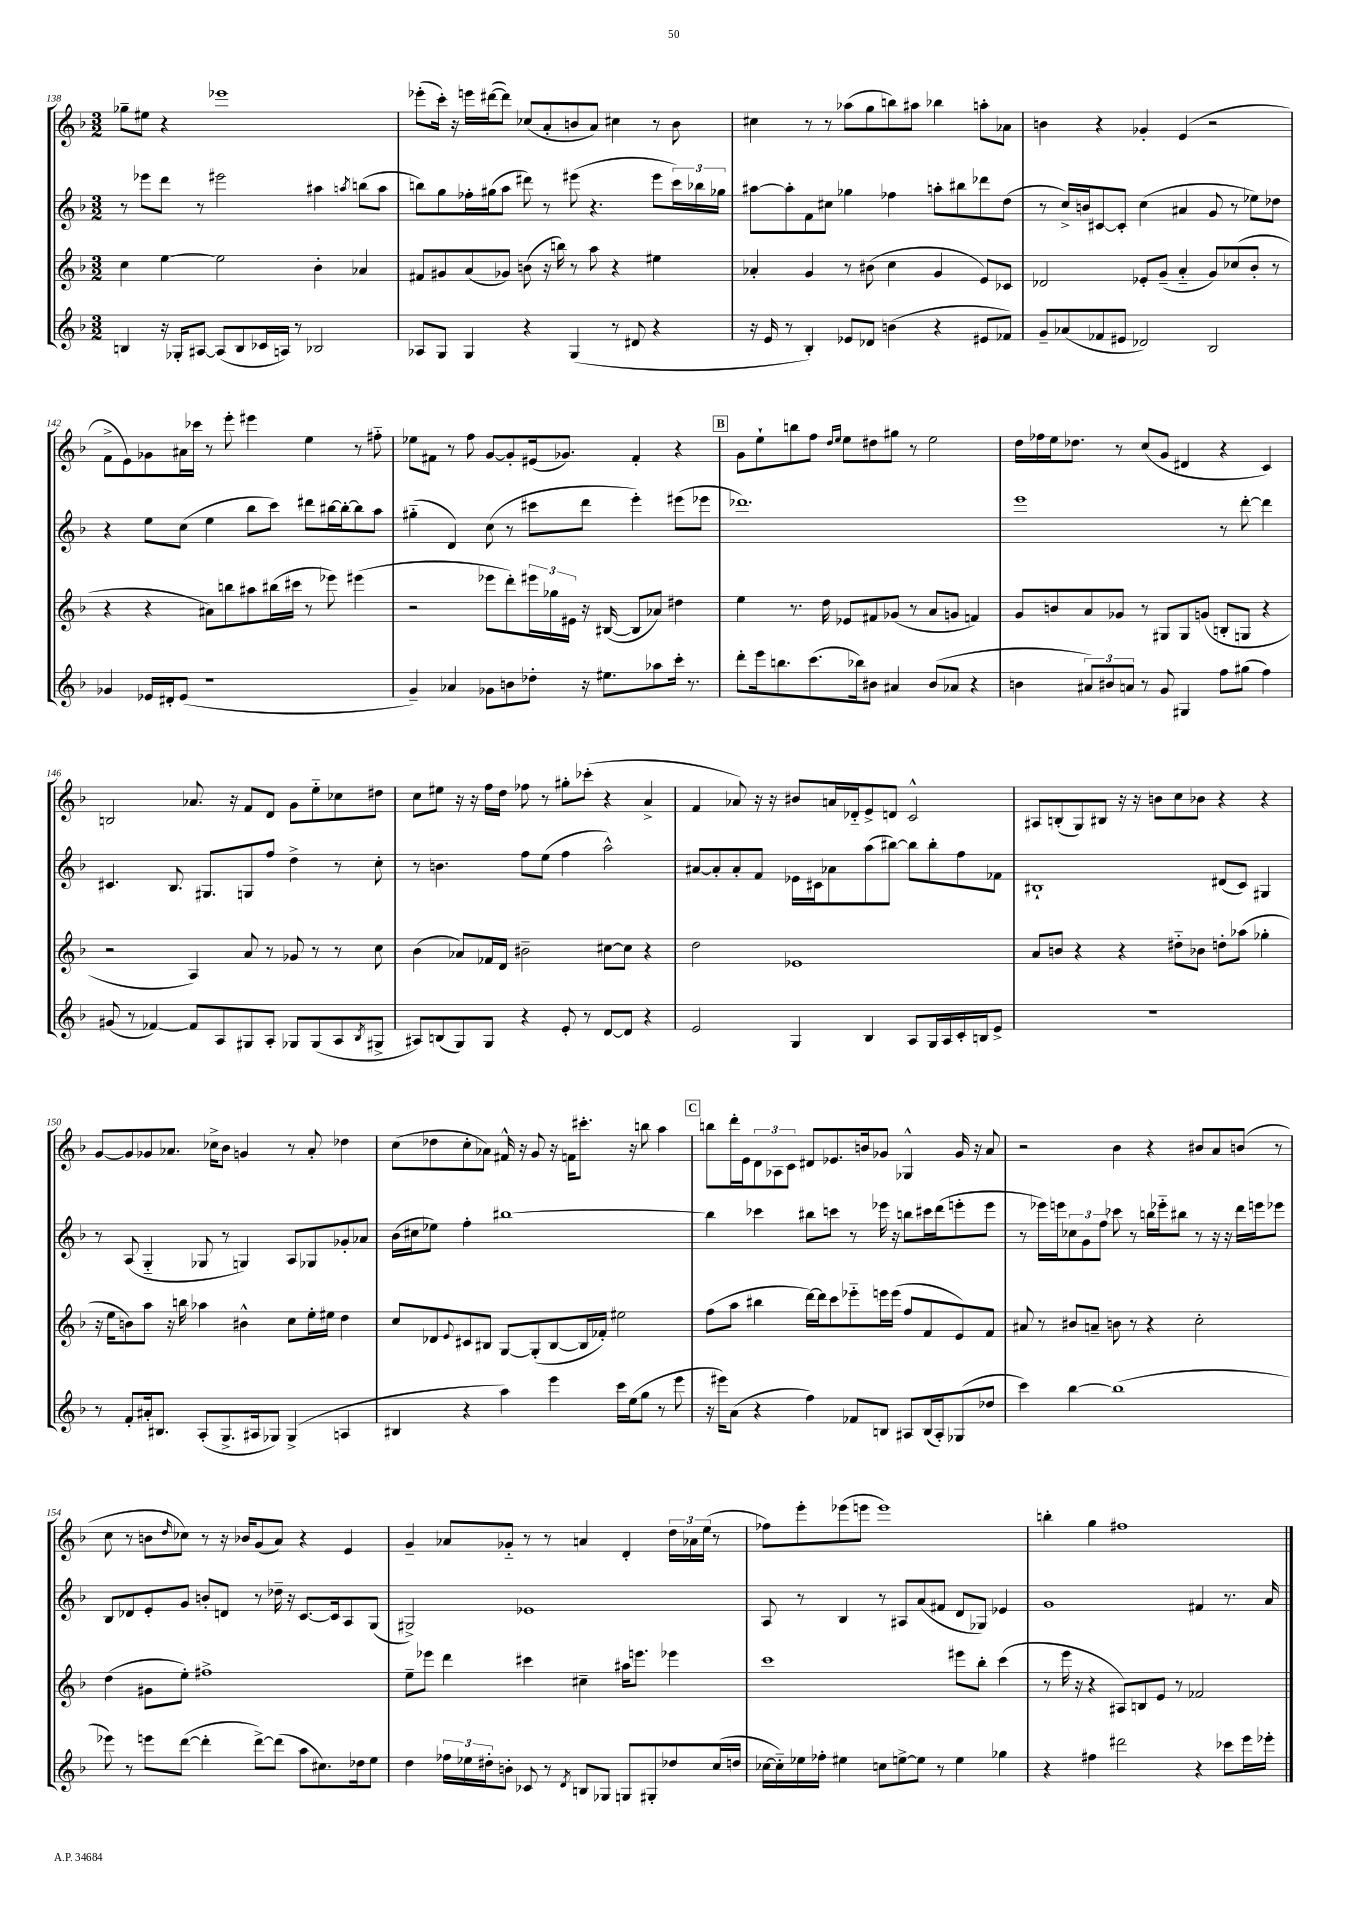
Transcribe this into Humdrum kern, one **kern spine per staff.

**kern	**kern	**kern	**kern
*staff4	*staff3	*staff2	*staff1
*clefG2	*clefG2	*clefG2	*clefG2
*k[b-]	*k[b-]	*k[b-]	*k[b-]
*M3/2	*M3/2	*M3/2	*M3/2
4B	4cc	8r	8gg-~
.	.	8eee-	8ee#
16r	[4ee	8ddd	4r
16G-'	.	.	.
[8A#	.	8r	.
(8A#]	2ee]	2eee#	1eee-
8B	.	.	.
16c-	.	.	.
16A)	.	.	.
8r	.	.	.
2B-	4b-'	4aa#	.
.	.	8qaa	.
.	4a-	(8bb	.
.	.	8aa	.
=	=	=	=
8A-	8f#	8bb)	(8eee-'
8G	8g#	8gg	16ccc')
.	.	.	16r
4G	(8a	16ff-'	16eee
.	.	(16gg#	([16ddd#
.	8g-)	8aa	8ddd#])
4r	(8b	8ddd#)	(8cc-
.	16r	8r	8a'
.	16bb)	.	.
(4G	8r	(8eee#	8b
.	8aa	4.r	8a)
8r	4r	.	4cc#
8d#	.	.	.
4r	4ee#	8eee#	8r
.	.	24ccc)	8b
.	.	24bb-	.
.	.	24gg-	.
=	=	=	=
16r	4a-'	[8aa#	4cc#
16e	.	.	.
8r	.	8aa#']	.
4B-')	4g	8f	8r
.	.	8cc#	8r
8e-	8r	4gg-	(8aa-
8d-	(8b#	.	8gg
(4b	4cc	4ff-	8bb)
.	.	.	8aa#
4r	4g	8aa'	4bb-
.	.	8bb#	.
8e#	8e)	8ddd-	8aa'
8f-)	8c-	(8dd	8a-
=	=	=	=
8g~	2d-	8r	4b
(8a-	.	16cc^)	.
.	.	16b	.
8f-	.	[8c#	4r
8e#	.	8c#']	.
2d-)	8e-'	(4cc	4g-'
.	(8g~	.	.
.	4a'~	4a#	(4e
2B-	8g)	8g	2r
.	(8cc-	8r	.
.	8b-'	8ee-)	.
.	8r	8dd-	.
=	=	=	=
4g-	4r	4r	8f^
.	.	.	8e)
16e-	4r	8ee	8g-
16d#'	.	.	.
(8e-	.	(8cc	16a#
.	.	.	16ccc-
1r	8a#)	4ee	8r
.	8bb	.	8eee'
.	8aa#	8bb-	4eee#
.	(16bb#	8ccc)	.
.	16ccc#	.	.
.	8r	8ddd#	4ee
.	8eee-)	[16bb#	.
.	.	16bb#'_	.
.	(4eee#	8bb#]	8r
.	.	8aa	8ff#'~
=	=	=	=
4g~)	2r	(4gg#'~	8ee-
.	.	.	8f#
4a-	.	4d)	8r
.	.	.	8ff
8g-	8eee-	(8cc	[8g
8b	8ddd')	8r	8g']
8dd-'	24eee#	8ccc#	(16e#
.	24gg-	.	.
.	.	.	8.g-)
.	24e#	.	.
16r	16r	8ddd	.
8.ee#	([16B#	.	.
.	8B#]	4eee')	4f#'
8aa-	8a-)	.	.
16ccc'	4dd#	(8eee#	4r
8.r	.	.	.
.	.	8eee-	.
=	=	=	=
8ddd'	4ee	1.ddd-)	8g
16eee	.	.	8ee`
8.bb	.	.	.
.	8.r	.	8bb
(8.ccc	.	.	8ff
.	16dd	.	.
.	.	.	16qqdd
.	.	.	16qqee
.	8e-	.	8ee
16bb-)	.	.	.
8b#	8f#	.	8dd#
4a#	(8g-	.	8gg#
.	8r	.	8r
(8b#	8a	.	2ee
8a-	8g	.	.
4r	4f)	.	.
=	=	=	=
4b	8g	1eee	16dd
.	.	.	16ff-
.	8b	.	16ee
.	.	.	8.dd-
12a#)	8a	.	.
12b#	.	.	.
.	8g-	.	8r
12a	.	.	.
8r	8r	.	(8cc
8g	8G#	.	8g
4G#	8G#	.	4d#
.	(8g	.	.
8ff	8B'	8r	4r
(8gg#	8G	[8ddd'	.
4ff)	4r	4ddd]	4c)
=	=	=	=
(8g#	2r	4.c#	2B
8r	.	.	.
[4f-)	.	.	.
.	.	8.B-	.
8f-]	4A)	.	8.a-
.	.	8.G#	.
8A	.	.	.
.	.	.	16r
8G#	8a	8G	8f
8A'	8r	8ff	8d
8G-	8g-	4dd^	8g
(8G-	8r	.	8ee'~
8A	8r	8r	8cc-
8qB-	.	.	.
8G#^	8cc	8cc'	8dd#
=	=	=	=
8A#)	(4b-	8r	8cc
(8B	.	4.b	8ee#
8G)	8a-)	.	16r
.	.	.	16r
8G	16f-	.	16ff
.	16d	.	16dd
4r	2b#~	8ff	8ff-
.	.	(8ee	8r
8e'	.	4ff	8gg#'
8r	.	.	(8ccc-'
[8d	[8cc#	2aa^^)	4r
8d]	8cc#]	.	.
4r	4r	.	4a^
=	=	=	=
2e	2dd	[8a#	4f
.	.	8a#']	.
.	.	8a#'	8a-)
.	.	8f	16r
.	.	.	16r
4G	1e-	16e-	8b#
.	.	16c#	.
.	.	8a-	16a
.	.	.	16d-'~
4B-	.	(8aa	8e^
.	.	[8bb#)	8d
8A	.	8bb#]	2c^^
16G	.	8bb#'	.
16A	.	.	.
16c'	.	8ff	.
16B	.	.	.
8e^	.	8f-	.
=	=	=	=
1.r	8a	1B#`	8A#
.	8b	.	(8B'
.	4r	.	8G)
.	.	.	8B#
.	4r	.	16r
.	.	.	16r
.	.	.	8b
.	8dd#'~	.	8cc
.	8b-	.	8b-
.	8dd'	(8d#	4r
.	(8aa-	8c)	.
.	4gg-'	4G#	4r
=	=	=	=
8r	16r	8r	[8g
.	16ee	.	.
8f'	8b)	(8A	8g]
16a#'	8aa	4G'~	8g-
8.B#	.	.	.
.	16r	.	8.a-
.	16bb	.	.
(8A'	4aa-	8G-	.
.	.	.	16cc-^
8.G^	.	8r	8b-
.	4b#^^	4G)	4g
16A#	.	.	.
8G-)	.	.	.
(4G-^	8cc	8A	8r
.	16ee'	8G-	8a-'
.	16ee#	.	.
4A	4dd	8g-'	4dd-
.	.	8a-	.
=	=	=	=
4B#	8cc	(16b-	(8cc
.	.	16cc#	.
.	8d-	8ee-)	8dd-
.	8qqe	.	.
4r	8c#	4ff'	8cc'
.	8B#	.	8a-)
4aa)	[8G	[1bb#	16f#^^
.	.	.	16r
.	(8G']	.	8g
4eee	[8B#	.	16r
.	.	.	16f
.	16B#]	.	8.ccc#'
.	16f-')	.	.
16ccc	2ee#	.	.
(16ee	.	.	16r
8gg	.	.	8bb
8r	.	.	4aa
8eee	.	.	.
=	=	=	=
16r	(8ff	4bb#]	8bb
16eee#)	.	.	.
(8a	8aa	.	16ddd'
.	.	.	16e
4r	4bb#	4ccc-	12d
.	.	.	12A-
.	.	.	12c
4ff)	[16ddd)	8bb#	8d#
.	16ddd]	.	.
.	8ccc	8ccc	8.e-
8f-	8eee-'~	8r	.
.	.	.	16b
8B	16eee	16eee-	8g-
.	(16eee	16r	.
8A#	8ff	8bb	4G-^^
(16B	8f	16ccc#	.
16A#')	.	(16ddd	.
(8G-	8e)	8eee'	16g-
.	.	.	16r
8dd-	8f	8eee	8a
=	=	=	=
4ccc)	8a#	8r	2r
.	8r	16eee-)	.
.	.	16eee	.
[4bb-	8b#	12cc-	.
.	.	12g	.
.	8a~	.	.
.	.	12ff	.
(1bb-]	8b	8ccc-	4b-
.	8r	8r	.
.	4r	16bb	4r
.	.	16eee-'~	.
.	.	8bb#	.
.	2cc'	8r	8b#
.	.	16r	8a
.	.	16r	.
.	.	16ddd	(8b
.	.	16eee	.
.	.	8eee-	8r
=	=	=	=
8eee-)	(4dd	8B-	8cc
8r	.	8d-	8r
8eee	8g#	8e'	8b
.	.	.	16qqdd
([8ddd	8ee')	8g	8cc-)
4ddd']	1ff#^	8b'	8r
.	.	8d	16r
.	.	.	16b-
[8ddd^)	.	8r	(8g
(8ddd]	.	16dd-~	8a)
.	.	16r	.
8aa	.	[8.c	4r
8.cc#)	.	.	.
.	.	16c]	.
.	.	8A	4e
16dd-	.	.	.
8ee	.	(8G	.
=	=	=	=
4dd	8ee~	2G#^)	4g~
.	8eee-	.	.
24ff-	4ddd	.	8a-
24ee-	.	.	.
24dd#'	.	.	.
8b'	.	.	8g-'~
8c-	4ccc#	1e-	8r
8r	.	.	8r
8qd	.	.	.
8B	4cc#~	.	4a
8G-	.	.	.
8G	16aa#	.	4d'
.	8.eee	.	.
8G#'	.	.	.
8dd-	4eee-	.	24dd
.	.	.	24a-
.	.	.	(24ee
(16cc	.	.	8r
16dd	.	.	.
=	=	=	=
[16cc-	1ccc	8A	8ff-)
16cc-'~])	.	.	.
16ee-	.	8r	8eee'
16ff-'	.	.	.
4ee#	.	4B-	(8eee-
.	.	.	8eee
8cc	.	8r	1eee)
[8ee^	.	8A#	.
8ee]	.	(8a	.
8r	.	8f#	.
4ee	8eee#	8d	.
.	8bb-'	8G-)	.
4gg-	(4ccc	4e-	.
=	=	=	=
4r	8r	1g	4bb'
.	16eee	.	.
.	16r	.	.
4ff#	4r	.	4gg
2ddd#	8A#)	.	1ff#
.	8B	.	.
.	8e	.	.
.	8r	.	.
4r	2f-	4f#	.
8ccc-	.	8.r	.
16eee	.	.	.
16eee-'	.	16a	.
==	==	==	==
*-	*-	*-	*-
